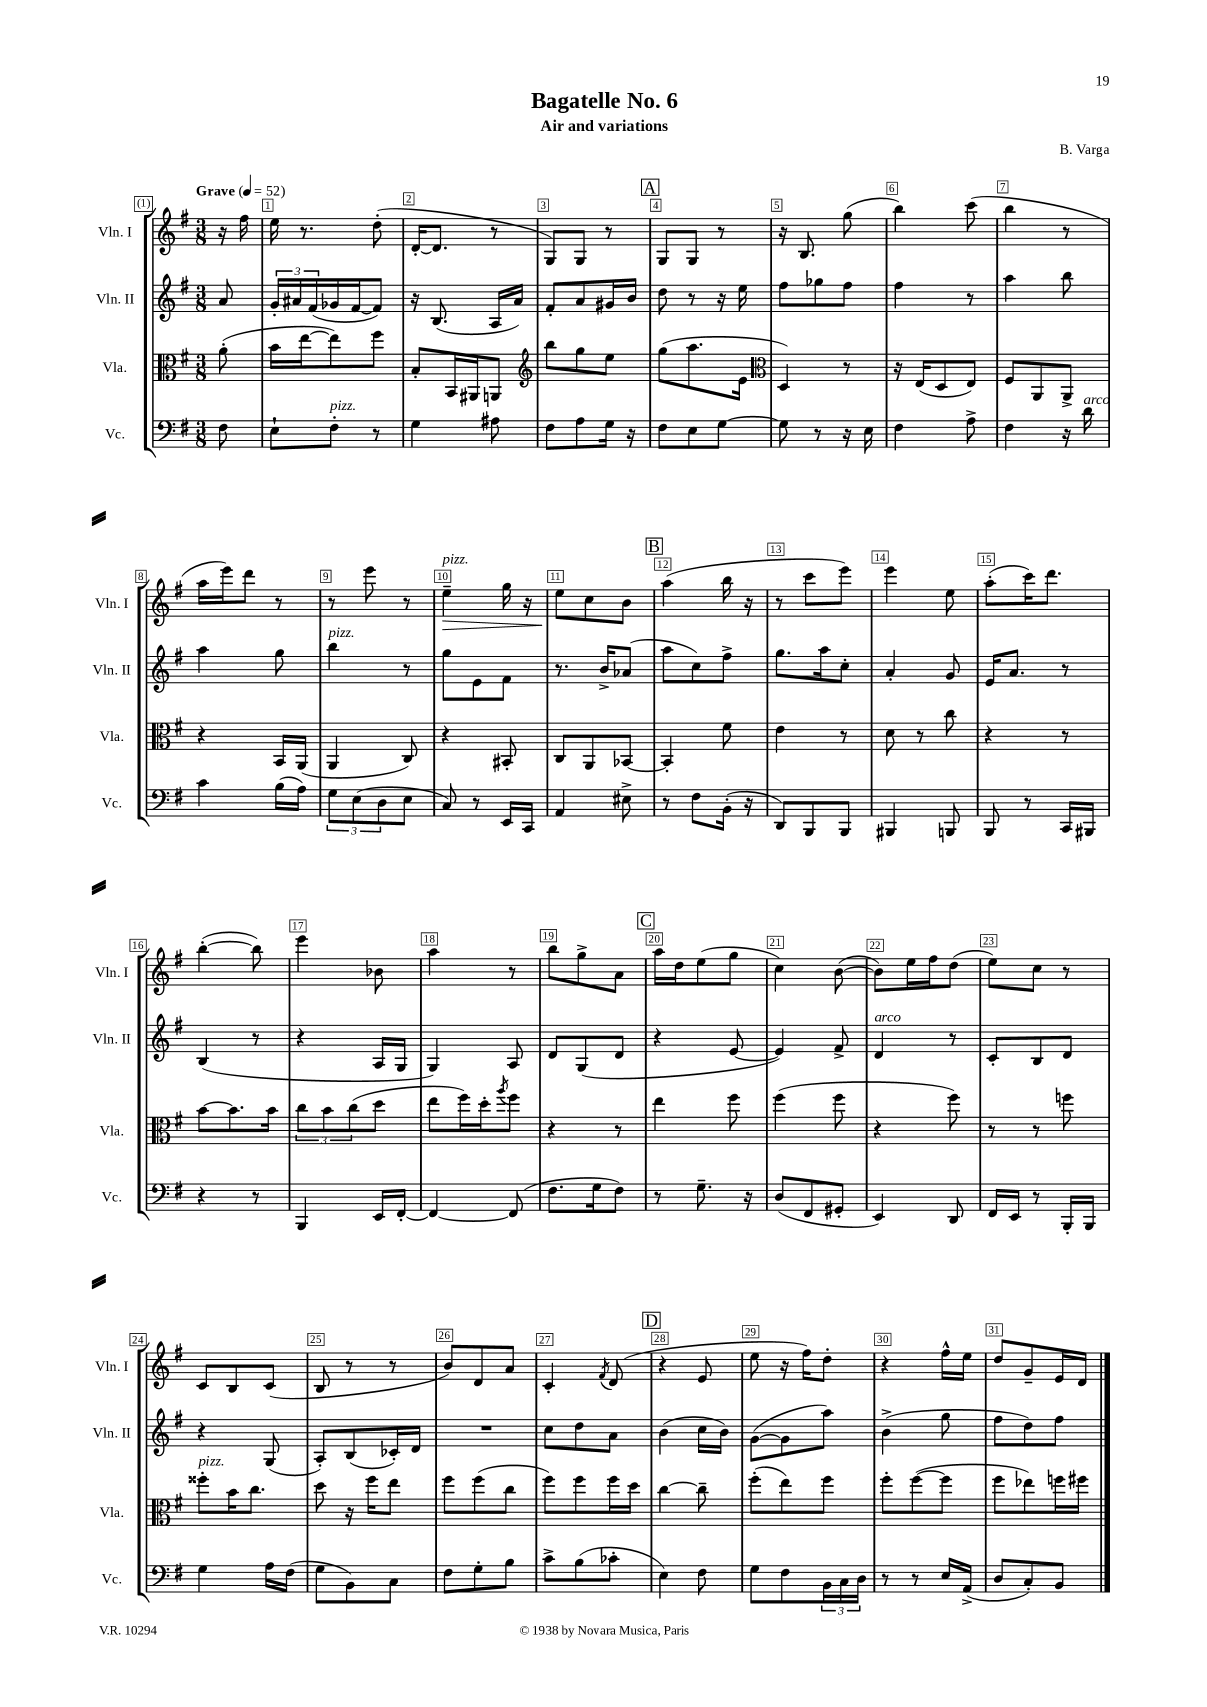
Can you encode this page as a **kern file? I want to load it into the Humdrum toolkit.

**kern	**kern	**kern	**kern	**dynam
*part4	*part3	*part2	*part1	*part1
*staff4	*staff3	*staff2	*staff1	*staff1
*I"Vc.	*I"Vla.	*I"Vln. II	*I"Vln. I	*
*I'Vc.	*I'Vla.	*I'Vln. II	*I'Vln. I	*
*clefF4	*clefC3	*clefG2	*clefG2	*
*k[f#]	*k[f#]	*k[f#]	*k[f#]	*
*M3/8	*M3/8	*M3/8	*M3/8	*
*MM52	*MM52	*MM52	*MM52	*
=	=	=	=	=
!	!	!	!LO:TX:a:B:t=Grave	!
8F#\	(8a'\	8a/	16r	.
.	.	.	16ff#\	.
=1	=1	=1	=1	=1
8E`\L	16b\LL	24g'/LL	16ee\	.
.	.	24a#X/	.	.
.	[16ee\J	.	8.r	.
.	.	(24f#/	.	.
!LO:TX:a:i:t=pizz.	!	!	!	!
8F#'\J	8ee\])	16g-X/	.	.
.	.	[16f#/J	.	.
8r	8ff#\J	8f#/J])	(8dd'\	.
=2	=2	=2	=2	=2
4G\	8B'/L	16r	[16d'/KL	.
.	.	(8.B/	8.d/J]	.
.	16BB/L	.	.	.
.	16AA#X/J	.	.	.
8A#X\	8AAn/J	16A/LL	8r	.
.	.	16a/JJ)	.	.
=3	=3	=3	=3	=3
*	*clefG2	*	*	*
8F#\L	8bb\L	8f#'/L	8G/L)	.
8A\	8gg\	8a/	8G/J	.
16G\Jk	8ee\J	16g#X/L	8r	.
16r	.	16b/JJ	.	.
!!LO:REH:place=s1:t=A
=4	=4	=4	=4	=4
8F#\L	(8gg\L	8dd\	8G/L	.
8E\	8.aa\	8r	8G/J	.
[8G\J	.	16r	8r	.
.	16e\Jk	16ee\	.	.
=5	=5	=5	=5	=5
*	*clefC3	*	*	*
8G\]	4D/)	8ff#\L	16r	.
.	.	.	8.B/	.
8r	.	8gg-X\	.	.
16r	8r	8ff#\J	(8gg\	.
16E\	.	.	.	.
=6	=6	=6	=6	=6
4F#\	16r	4ff#\	4bb\)	.
.	(16E/KL	.	.	.
.	8D/	.	.	.
8A^\	8E/J)	8r	(8ccc\	.
=7	=7	=7	=7	=7
4F#\	8F#/L	4aa\	4bb\	.
.	8AA/	.	.	.
16r	8AA^/J	8bb\	8r	.
!LO:TX:a:i:t=arco	!	!	!	!
16d\	.	.	.	.
!!LO:LB:g=z
=8	=8	=8	=8	=8
4c\	4r	4aa\	16aa\LL	.
.	.	.	16eee\J)	.
.	.	.	8ddd\J	.
(16B\LL	16BB/LL	8gg\	8r	.
16A\JJ)	(16AA/JJ	.	.	.
=9	=9	=9	=9	=9
!	!	!LO:TX:a:i:t=pizz.	!	!
12G\L	4AA/	4bb\	8r	.
(12E\	.	.	.	.
.	.	.	8eee\	.
12D\	.	.	.	.
8E\J	8C/)	8r	8r	.
=10	=10	=10	=10	=10
!	!	!	!LO:TX:a:i:t=pizz.	!
!	!	!	!	!LO:HP:b
8C/)	4r	8gg\L	4ee~\	>
8r	.	8e\	.	.
16EE/LL	8BB#X'/	8f#\J	16gg\	.
16CC/JJ	.	.	16r	.
=11	=11	=11	=11	=11
4AA/	8C/L	8.r	8ee\L	.
.	8AA/	.	8cc\	]
.	.	16b^/KL	.	.
8E#X^\	[8BB-X/J	(8a-X/J	8b\J	.
!!LO:REH:place=s1:t=B
=12	=12	=12	=12	=12
8r	4BB-'/]	8aa\L	(4aa\	.
8F#\L	.	8cc\)	.	.
(16BB'\Jk	8f#\	8ff#^\J	16bb\	.
16r	.	.	16r	.
=13	=13	=13	=13	=13
8DD/L)	4e\	8.gg\L	8r	.
8BBB/	.	.	8ccc\L	.
.	.	16aa\k	.	.
8BBB/J	8r	8cc'\J	8eee\J)	.
=14	=14	=14	=14	=14
4BBB#X/	8d\	4a'/	4eee\	.
.	8r	.	.	.
8BBBn/	8cc\	8g/	8ee\	.
=15	=15	=15	=15	=15
8BBB/	4r	16e/KL	(8aa'\L	.
.	.	8.a/J	.	.
8r	.	.	16ccc\K)	.
.	.	.	8.ddd\J	.
16CC/LL	8r	8r	.	.
16BBB#X/JJ	.	.	.	.
!!LO:LB:g=z
=16	=16	=16	=16	=16
4r	[8b\L	(4B/	([4bb'\	.
.	8.b\]	.	.	.
8r	.	8r	8bb\])	.
.	16b\Jk	.	.	.
=17	=17	=17	=17	=17
4BBB/	12cc\L	4r	4eee\	.
.	12b\	.	.	.
.	(12cc\	.	.	.
16EE/LL	8dd\J	16A/LL	8b-X\	.
[16FF#'/JJ	.	16G/JJ	.	.
=18	=18	=18	=18	=18
4FF#/_	8ee\L	4G/)	4aa\	.
.	16ff#\L)	.	.	.
.	16dd'\J	.	.	.
.	8qaa/	.	.	.
(8FF#/]	8ff#\J	8A/	8r	.
=19	=19	=19	=19	=19
8.F#\L	4r	8d/L	8bb\L	.
.	.	(8G/	8gg^\	.
16G\k	.	.	.	.
8F#\J)	8r	8d/J	8a\J	.
!!LO:REH:place=s1:t=C
=20	=20	=20	=20	=20
8r	4ee\	4r	16aa\LL	.
.	.	.	16dd\J	.
8.G~\	.	.	(8ee\	.
.	8ff#\	[8e/	8gg\J	.
16r	.	.	.	.
=21	=21	=21	=21	=21
(8D/L	(4ff#\	4e/])	4cc\)	.
8FF#/	.	.	.	.
8GG#X'/J	8ff#\	8f#^/	([8b\	.
=22	=22	=22	=22	=22
!	!	!LO:TX:a:i:t=arco	!	!
4EE/)	4r	4d/	8b\L])	.
.	.	.	16ee\L	.
.	.	.	16ff#\J	.
8DD/	8ff#\)	8r	(8dd\J	.
=23	=23	=23	=23	=23
16FF#/LL	8r	8c'/L	8ee\L)	.
16EE/JJ	.	.	.	.
8r	8r	8B/	8cc\J	.
16BBB'/LL	8ffn\	8d/J	8r	.
16BBB/JJ	.	.	.	.
!!LO:LB:g=z
=24	=24	=24	=24	=24
!	!LO:TX:a:i:t=pizz.	!	!	!
4G\	8ff##X'\L	4r	8c/L	.
.	16b\K	.	8B/	.
.	8.cc\J	.	.	.
16A\LL	.	(8G/	(8c/J	.
(16F#\JJ	.	.	.	.
=25	=25	=25	=25	=25
8G\L	8dd\	8A'/L)	8B/	.
8BB\)	16r	(8B/	8r	.
.	16ff#\KL	.	.	.
8C\J	8ee\J	16c-X'/L)	8r	.
.	.	16d/JJ	.	.
=26	=26	=26	=26	=26
8F#\L	8ff#\L	4.r	8b/L)	.
8G'\	(8ff#\	.	8d/	.
8B\J	8cc\J	.	8a/J	.
=27	=27	=27	=27	=27
8c^\L	8ff#\L)	8cc\L	4c'/	.
(8B\	8ff#\	8dd\	.	.
.	.	.	8qf#/	.
8c-X'\J	16ff#\L	8a\J	(8d/	.
.	16dd\JJ	.	.	.
!!LO:REH:place=s1:t=D
=28	=28	=28	=28	=28
4E\)	[4cc\	(4b\	4r	.
8F#\	8cc~\]	16cc\LL	8e/	.
.	.	16b\JJ)	.	.
=29	=29	=29	=29	=29
8G\L	(8ff#'\L	([8g\L	8ee\	.
8F#\	8ee\)	8g\]	16r	.
.	.	.	16ff#\KL)	.
24BB\L	8ff#\J	8aa\J)	8dd'\J	.
24C\	.	.	.	.
24D\JJ	.	.	.	.
=30	=30	=30	=30	=30
8r	8ff#'\L	(4b^\	4r	.
8r	([8ff#\	.	.	.
16E/LL	8ff#\J]	8gg\	16ff#^^\LL	.
(16AA^/JJ	.	.	16ee\JJ	.
=31	=31	=31	=31	=31
8D/L	8ff#\L	8ff#\L	8dd/L	.
8C'/)	8ee-X\)	8dd\)	8g~/	.
8BB/J	16ffn\L	8ff#\J	16e/L	.
.	16ff#X\JJ	.	16d/JJ	.
==	==	==	==	==
*-	*-	*-	*-	*-
